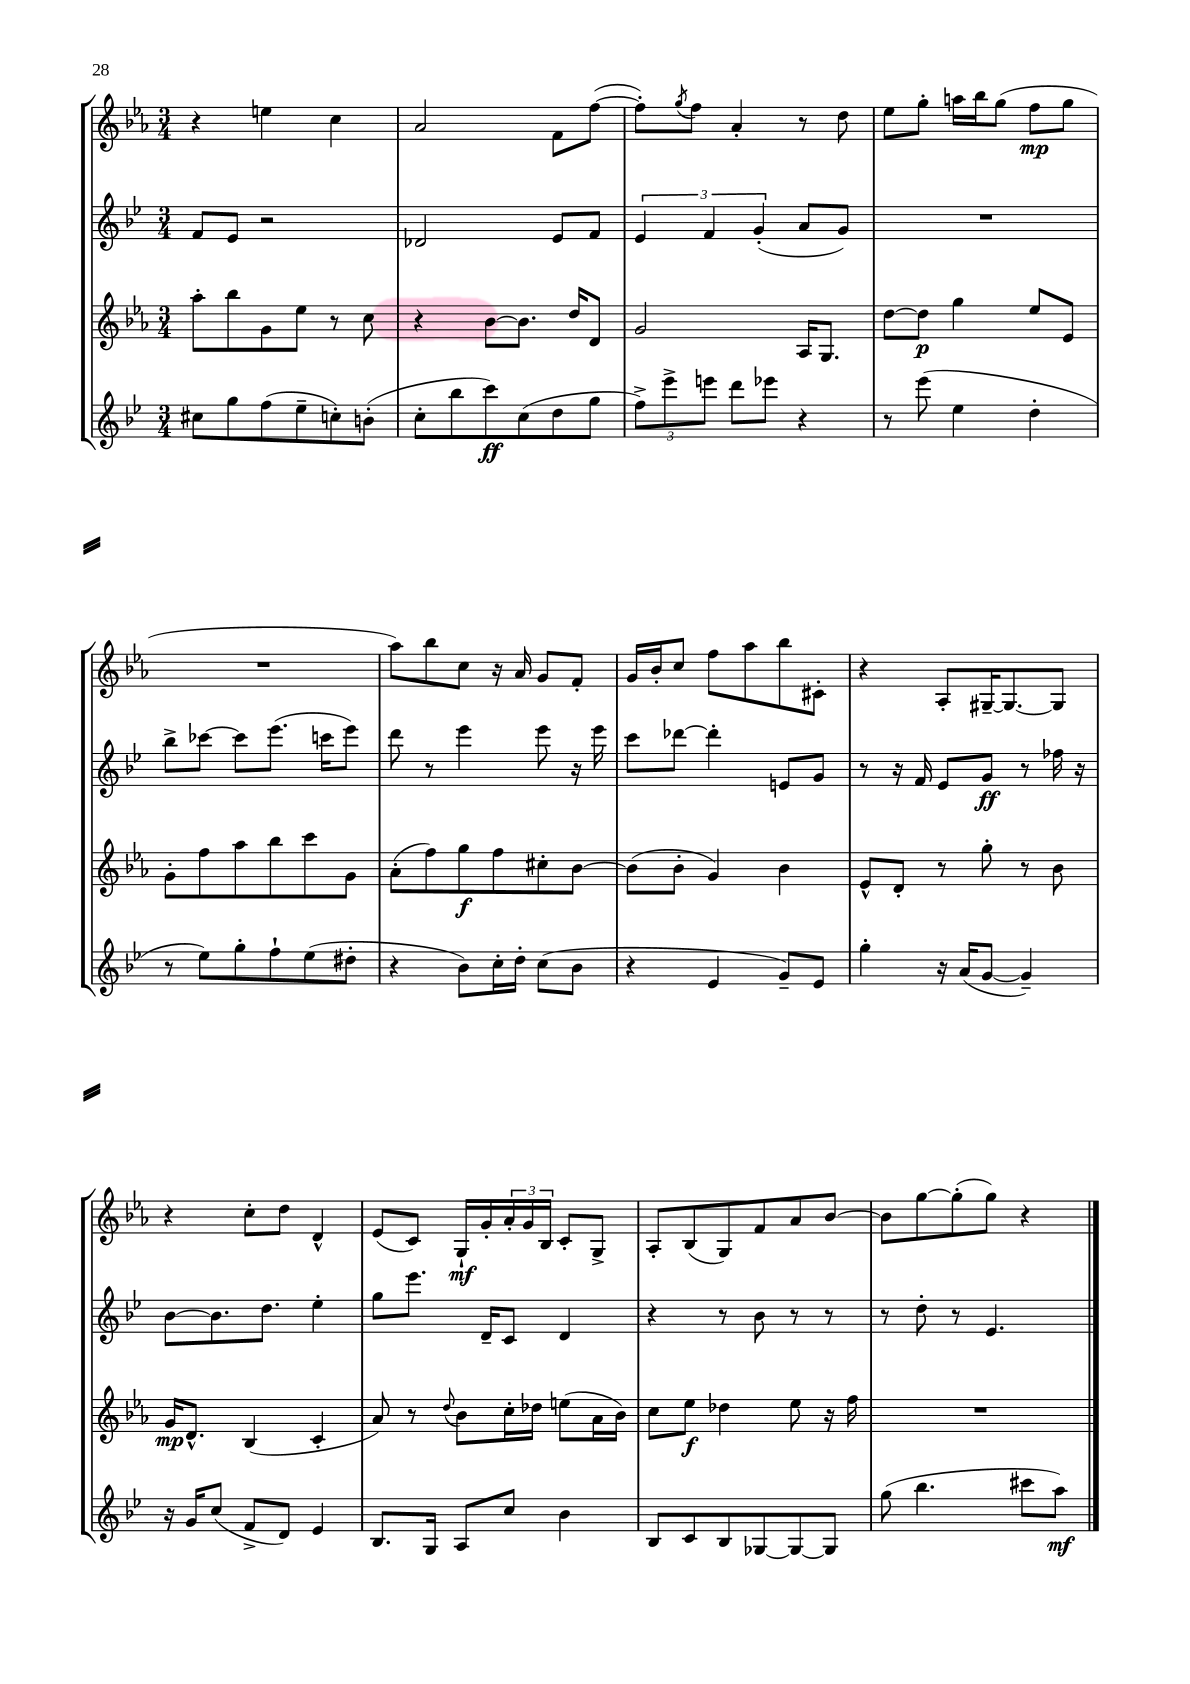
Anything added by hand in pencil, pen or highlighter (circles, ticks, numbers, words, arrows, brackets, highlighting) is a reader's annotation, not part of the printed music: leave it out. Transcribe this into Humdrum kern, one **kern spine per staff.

**kern	**kern	**kern	**kern
*staff4	*staff3	*staff2	*staff1
*clefG2	*clefG2	*clefG2	*clefG2
*k[b-e-]	*k[b-e-a-]	*k[b-e-]	*k[b-e-a-]
*M3/4	*M3/4	*M3/4	*M3/4
8cc#	8aa-'	8f	4r
8gg	8bb-	8e-	.
(8ff	8g	2r	4ee
8ee-~	8ee-	.	.
8cc')	8r	.	4cc
(8b'	8cc	.	.
=	=	=	=
8cc'	4r	2d-	2a-
8bb-	.	.	.
8ccc)	[8b-	.	.
(8cc	8.b-]	.	.
8dd	.	8e-	8f
.	16dd	.	.
8gg	8d	8f	([8ff
=	=	=	=
12ff^)	2g	6e-	8ff'])
12eee-^	.	.	.
.	.	.	8qgg
.	.	.	8ff
12eee	.	6f	.
8ddd	.	.	4a-'
.	.	(6g'	.
8eee-	.	.	.
4r	16A-	8a	8r
.	8.G	.	.
.	.	8g)	8dd
=	=	=	=
8r	[8dd	2.r	8ee-
(8eee-	8dd]	.	8gg'
4ee-	4gg	.	16aa
.	.	.	16bb-
.	.	.	(8gg
4dd'	8ee-	.	8ff
.	8e-	.	8gg
=	=	=	=
8r	8g'	8bb-^	2.r
8ee-)	8ff	[8ccc-	.
8gg'	8aa-	8ccc-]	.
8ff`	8bb-	(8.eee-	.
(8ee-	8ccc	.	.
.	.	16ccc	.
8dd#'	8g	8eee-)	.
=	=	=	=
4r	(8a-'	8ddd	8aa-)
.	8ff)	8r	8bb-
8b-)	8gg	4eee-	8cc
16cc'	8ff	.	16r
16dd'	.	.	16a-
(8cc	8cc#'	8eee-	8g
8b-	[8b-	16r	8f'
.	.	16eee-	.
=	=	=	=
4r	(8b-]	8ccc	16g
.	.	.	16b-'
.	8b-'	[8ddd-	8cc
4e-	4g)	4ddd-']	8ff
.	.	.	8aa-
8g~)	4b-	8e	8bb-
8e-	.	8g	8c#'
=	=	=	=
4gg'	8e-^^	8r	4r
.	8d'	16r	.
.	.	16f	.
16r	8r	8e-	8A-'
(16a	.	.	.
[8g	8gg'	8g	[16G#~
.	.	.	8.G#_
4g~])	8r	8r	.
.	8b-	16ff-	8G#]
.	.	16r	.
=	=	=	=
16r	16g	[8b-	4r
16g	8.d^^	.	.
(8cc	.	8.b-]	.
8f^	(4B-	.	8cc'
.	.	8.dd	.
8d)	.	.	8dd
4e-	4c'	4ee-'	4d^^
=	=	=	=
8.B-	8a-)	8gg	(8e-
.	8r	8.eee-	8c)
16G	.	.	.
.	8qqdd	.	.
8A	8b-	.	16G`
.	.	16d~	16g'
8cc	16cc'	8c	24a-'
.	.	.	24g
.	16dd-	.	.
.	.	.	24B-
4b-	(8ee	4d	8c'
.	16a-	.	8G^
.	16b-)	.	.
=	=	=	=
8B-	8cc	4r	8A-'
8c	8ee-	.	(8B-
8B-	4dd-	8r	8G)
[8G-	.	8b-	8f
8G-_	8ee-	8r	8a-
8G-]	16r	8r	[8b-
.	16ff	.	.
=	=	=	=
(8gg	2.r	8r	8b-]
4.bb-	.	8dd'	[8gg
.	.	8r	(8gg']
.	.	4.e-	8gg)
8ccc#	.	.	4r
8aa)	.	.	.
==	==	==	==
*-	*-	*-	*-
